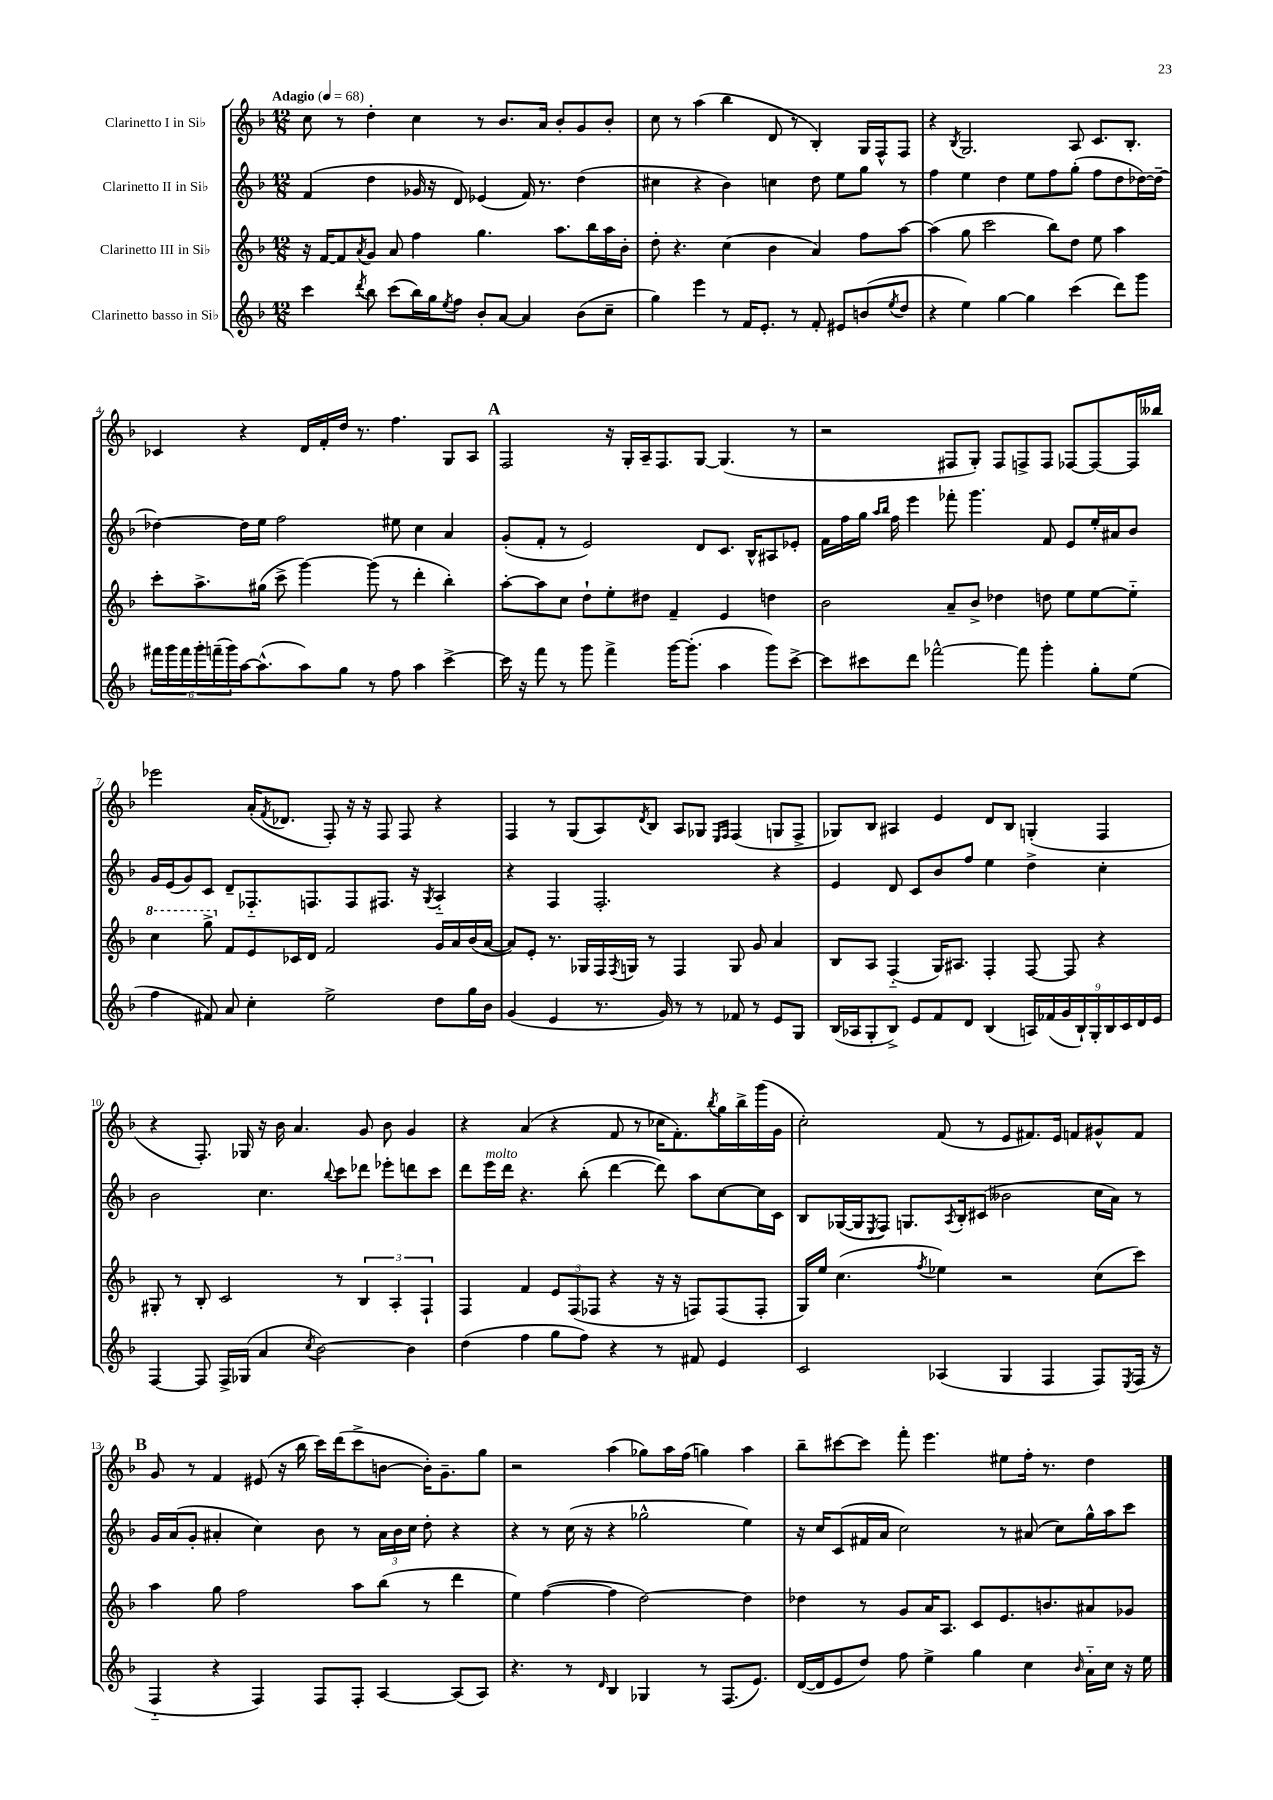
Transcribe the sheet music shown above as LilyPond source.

<<
\new StaffGroup <<
\new Staff = "s0" \with { instrumentName = "Clarinetto I in Sib" } {
    \clef treble \key f \major \numericTimeSignature \time 12/8 \tempo "Adagio" 4 = 68
    c''8 r8 d''4-. c''4 r8 bes'8. a'16 bes'8-. g'8 bes'8-. |
    c''8 r8 a''4( bes''4 d'8 r8 bes4-.) g16 f16-^ f8 |
    r4 \acciaccatura { bes8 } g2. a8 c'8. bes8.-. |
    ces'4 r4 d'16 f'16-. d''16 r8. f''4. g8 a8 |
    \mark \markup { \bold "A" } f2 r16 g16-. a16-- f8. g8~ g4.( r8 |
    r2 fis8 g8-.) fis8 f8-> f8 fes8~ fes8~ fes16 beses''16 |
    ees'''2 a'16-.( \acciaccatura { f'8 } des'8. f8-.) r16 r16 f8 f8 r4 |
    f4 r8 g8( a8) \acciaccatura { d'8 } bes8 a8 ges8 \grace { e16 f16 } f4( g8 f8-> |
    ges8) bes8 ais4 e'4 d'8 bes8 g4-.( f4 |
    r4 f8.-.) ges16 r16 bes'16 a'4. g'8 bes'8 g'4 |
    r4 a'4( r4 f'8 r8 ces''16 f'8.-.) \acciaccatura { bes''8 } g''16 bes''16-> g'''16( g'16 |
    c''2-.) f'8( r8 e'8 fis'8.) e'16 f'8 gis'8-^ f'8 |
    \mark \markup { \bold "B" } g'8 r8 f'4 eis'8( r16 bes''16 c'''16) d'''16( c'''8-> b'8~ b'16-.) g'8.-- g''8 |
    r2 a''4( ges''8) a''16 f''16( g''4) a''4 |
    bes''8-- cis'''8~ cis'''8 f'''8-. e'''4. eis''8 f''16-. r8. d''4 \bar "|." |
}
\new Staff = "s1" \with { instrumentName = "Clarinetto II in Sib" } {
    \clef treble \key f \major \numericTimeSignature \time 12/8
    f'4( d''4 ges'16 r16 d'8) ees'4( f'16) r8. d''4( |
    cis''4 r4 bes'4) c''4 d''8 e''8 g''8 r8 |
    f''4 e''4 d''4 e''8 f''8 g''8-.( f''8 d''8 des''16~) des''16~-- |
    des''4~ des''16 e''16 f''2 eis''8 c''4 a'4 |
    \mark \markup { \bold "A" } g'8-.( f'8-. r8 e'2) d'8 c'8. bes16-^ ais8 ees'8-. |
    f'16 f''16 g''16 \grace { a''16 bes''16 } f''16 e'''4 fes'''8-. g'''4. f'8 e'8 e''16-. ais'16 bes'8 |
    g'16 e'16( g'8) c'8 d'8-- fes8.-_ f8. f8 fis8. r16 \acciaccatura { g8 } a4-_ |
    r4 f4 f2.-. r4 |
    e'4 d'8 c'8 bes'8 f''8 e''4 d''4-> c''4-. |
    bes'2 c''4. \appoggiatura { bes''8 } c'''8 des'''8 ees'''8-. d'''8 c'''8 |
    d'''8 e'''16^\markup { \italic "molto" } d'''16 r4. bes''8-.( d'''4~ d'''8) a''8 c''8~ c''16 c'16 |
    bes8 ges16~( ges16 \acciaccatura { e8 } f8) g8. \acciaccatura { a8 } bes16-. cis'8( beses'2 c''16 a'16) r8 |
    \mark \markup { \bold "B" } g'16 a'16( g'8-. ais'4-. c''4) bes'8 r8 \tuplet 3/2 { ais'16 bes'16 c''16 } d''8-. r4 |
    r4 r8 c''16( r16 r4 ges''2-^ e''4) |
    r16 c''16 c'8( fis'16 a'16 c''2) r8 ais'8( c''8) g''16-^ a''16 c'''8 \bar "|." |
}
\new Staff = "s2" \with { instrumentName = "Clarinetto III in Sib" } {
    \clef treble \key f \major \numericTimeSignature \time 12/8
    r16 f'16~ f'8 \acciaccatura { a'8 } g'8 a'8 f''4 g''4. a''8. bes''16 a''16 bes'16-. |
    d''8-. r4. c''4( bes'4 a'4) f''8 a''8~ |
    a''4( g''8 c'''2 bes''8) d''8 e''8 a''4 |
    c'''8-. a''8.-> gis''16( c'''8-> g'''4~) g'''8( r8 d'''4-. bes''4-.) |
    \mark \markup { \bold "A" } a''8~-. a''8 c''8 d''8-! e''8-. dis''8 f'4-- e'4 d''4 |
    bes'2 a'8-- bes'8-> des''4 d''8 e''8 e''8~ e''8-_ |
    \ottava #1 c'''4 g'''8-> \ottava #0 f'8 e'8 ces'16 d'16 f'2 g'16 a'16 bes'16( a'16~ |
    a'8) e'8-. r8. ges16 f16 \acciaccatura { f8 } g16 r8 f4 g8 g'8 a'4 |
    bes8 a8 f4-_( g16) ais8. f4-. f8~ f8 r4 |
    gis8-. r8 bes8-. c'2 r8 \tuplet 3/2 { bes4 a4-. f4-! } |
    f4 f'4 \tuplet 3/2 { e'8 f8( fes8 } r4 r16 r16 f8) f8( f8-. |
    g16) e''16 c''4.( \acciaccatura { f''8 } ees''4) r2 c''8( c'''8) |
    \mark \markup { \bold "B" } a''4 g''8 f''2 a''8 bes''8( r8 d'''4 |
    e''4) f''4~( f''4 d''2~) d''4 |
    des''4 r8 g'8 a'16 a8. c'8 e'8. b'8. ais'8 ges'8 \bar "|." |
}
\new Staff = "s3" \with { instrumentName = "Clarinetto basso in Sib" } {
    \clef treble \key f \major \numericTimeSignature \time 12/8
    c'''4 \acciaccatura { d'''8 } bes''8 c'''8( bes''16) g''16 \acciaccatura { e''8 } f''8 bes'8-. a'8~ a'4 bes'8( c''8-- |
    g''4) e'''4 r8 f'16 e'8.-. r8 f'8-. eis'8 b'8( \acciaccatura { e''8 } d''8 |
    r4 e''4) g''4~ g''4 c'''4( d'''8) g'''8 |
    \tuplet 6/4 { fis'''16 g'''16 fis'''16 g'''16-. f'''16--( g'''16) } a''16~ a''8.-^( a''8) g''8 r8 f''8 a''4 c'''4~-> |
    \mark \markup { \bold "A" } c'''16 r16 f'''8 r8 g'''8 f'''4-> g'''16~ g'''8.-.( a''4 g'''8) c'''8~-> |
    c'''8 cis'''8 d'''8 fes'''2~-^ fes'''8 g'''4-. g''8-. e''8( |
    f''4 fis'8) a'8 c''4-. e''2-> d''8 g''16 bes'16 |
    g'4( e'4 r8. g'16) r8 r8 fes'8 r8 e'8 g8 |
    bes16( aes16 g8-. bes8->) e'8 f'8 d'8 bes4( \tuplet 9/8 { a16) fes'16( g'16 bes16-!) g16-. bes16 c'16 d'16 e'16 } |
    f4~ f8 f16-> ges16( a'4 \acciaccatura { c''8 } bes'2~) bes'4 |
    d''4( f''4 g''8 f''8) r4 r8 fis'8 e'4 |
    c'2 aes4( g4 f4 f8) \acciaccatura { e8 } f16( r16 |
    \mark \markup { \bold "B" } f4-_ r4 f4) f8 f8-. a4~ a8( a8) |
    r4. r8 \grace { d'16 } bes4 ges4 r8 f8.( e'8.) |
    d'16~( d'16 e'8 d''8) f''8 e''4-> g''4 c''4 \grace { bes'16 } a'16-_ c''16 r16 e''16 \bar "|." |
}
>>
>>
